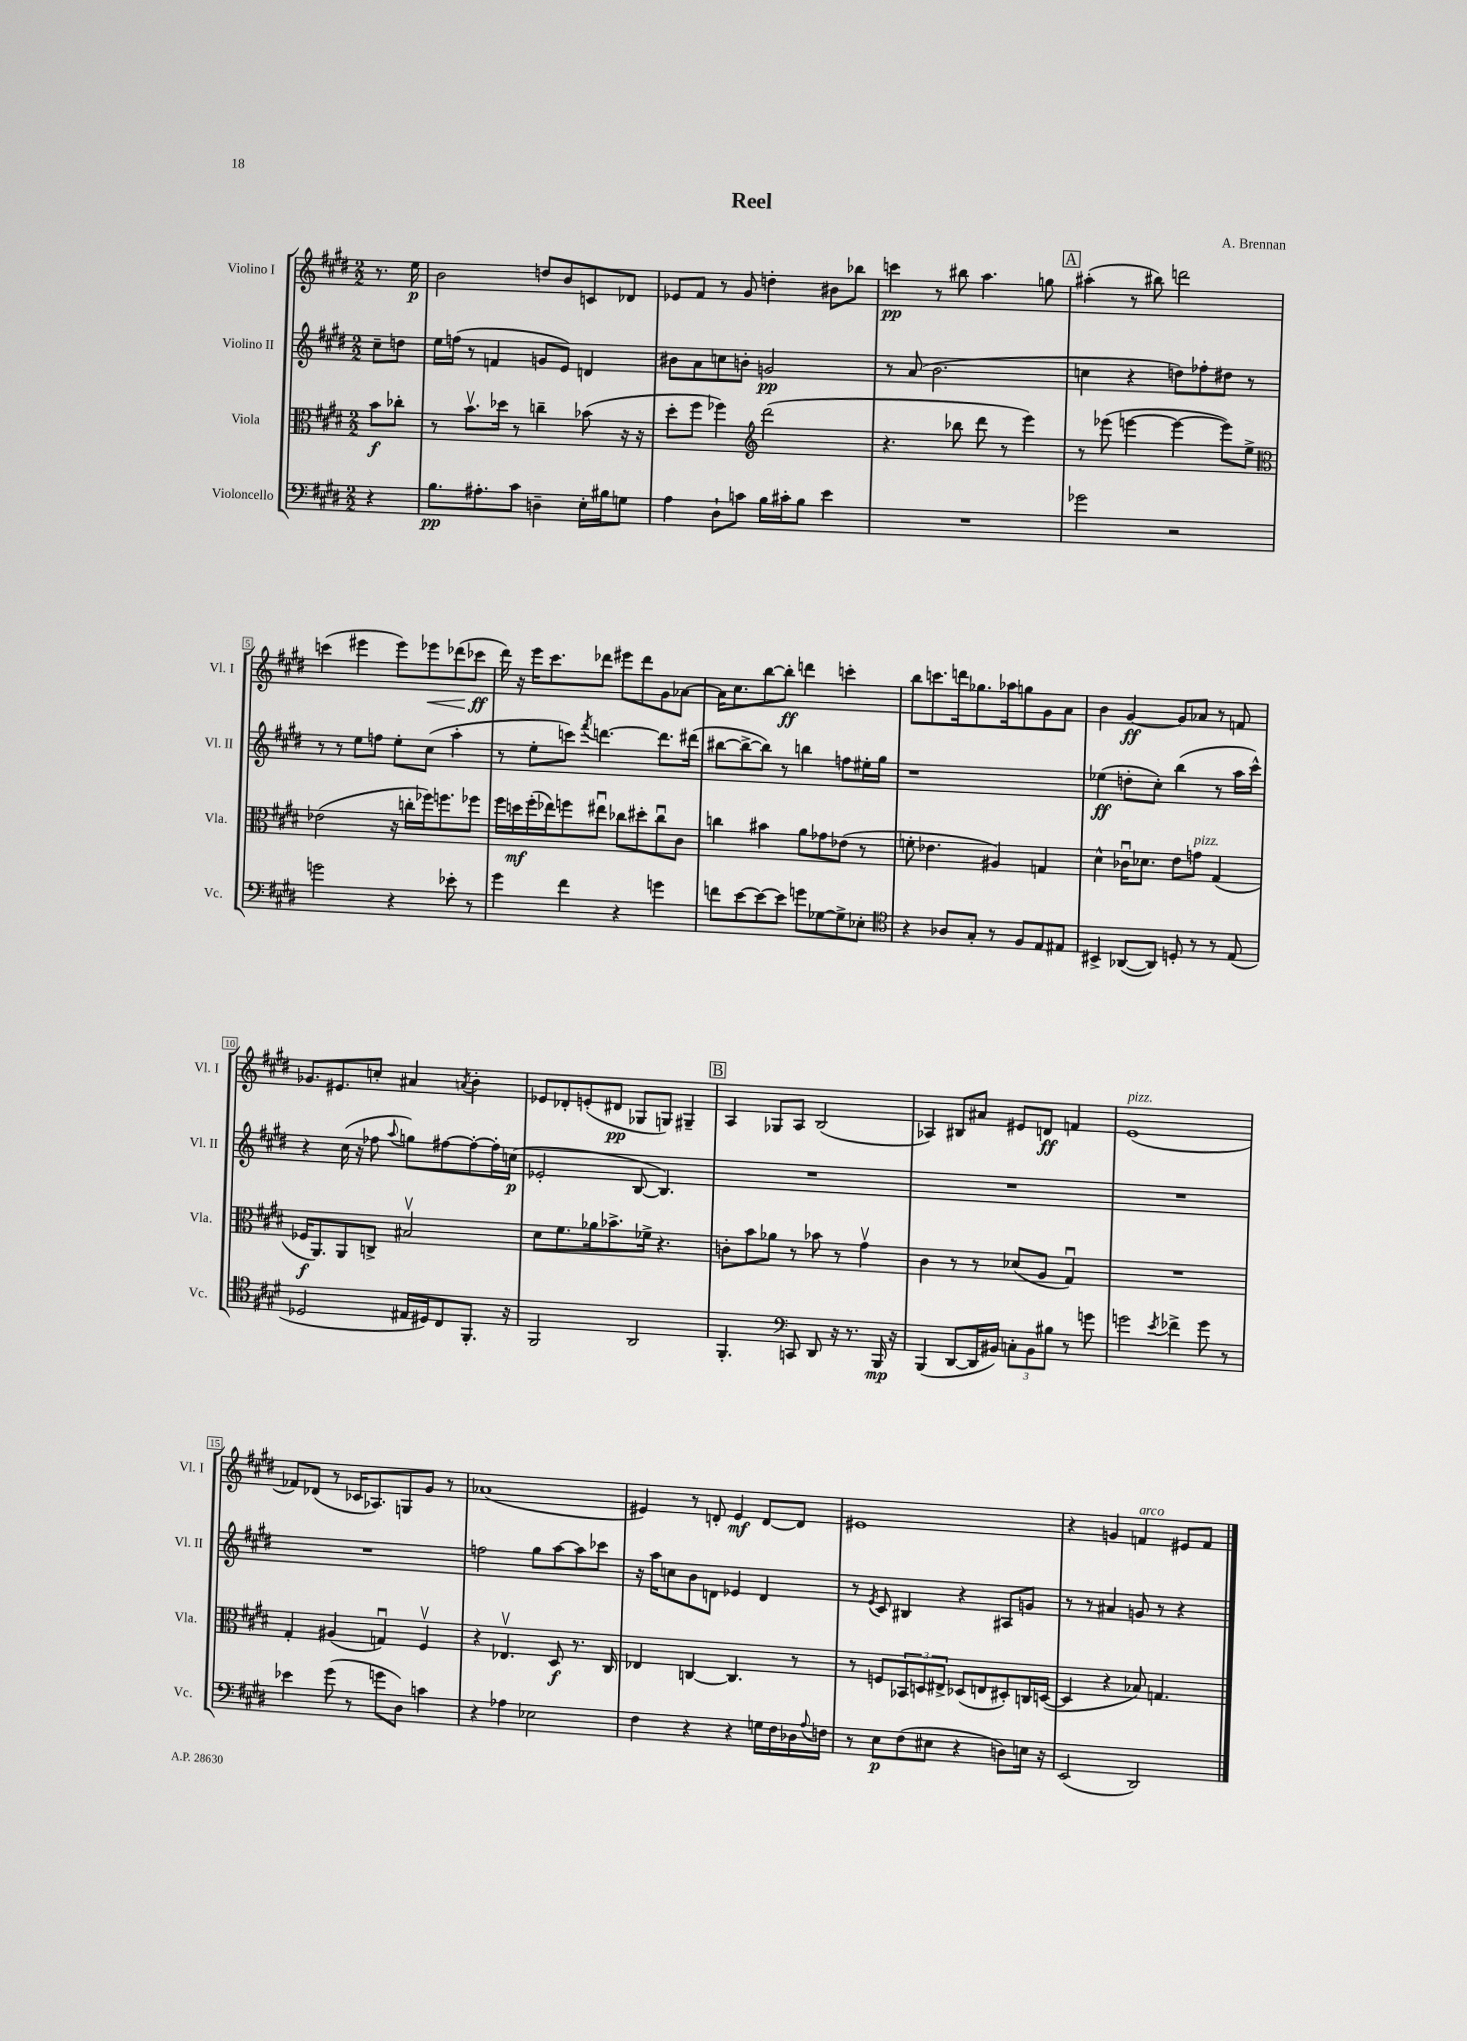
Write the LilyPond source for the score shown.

\header { title = "Reel" composer = "A. Brennan" }
<<
\new StaffGroup <<
\new Staff = "s0" \with { instrumentName = "Violino I" shortInstrumentName = "Vl. I" } {
    \clef treble \key e \major \numericTimeSignature \time 2/2 \partial 4
    r8. e''16\p |
    b'2 d''8 b'8 c'8 des'8 |
    ees'8 fis'8 r8 gis'8 d''4-. bis'8 bes''8 |
    c'''4\pp r8 bis''8 a''4. g''8 |
    \mark \markup { \box "A" } ais''4-.( r8 bis''8) d'''2 |
    c'''4( eis'''4 eis'''8) ees'''8\< des'''8( ces'''8\ff\! |
    dis'''16) r16 e'''16 cis'''8. des'''8 eis'''8 des'''8 gis'8 aes'8~ |
    aes'16 cis''8. b''8~ b''8-.\ff d'''4 c'''4-. |
    b''8 c'''8. d'''16 ges''8. aes''16 g''8 gis'8 a'8 |
    b'4 gis'4~\ff gis'8 aes'8 r8 f'8 |
    ges'8. eis'8. c''8-. ais'4 \acciaccatura { a'8 } b'4-. |
    ees'8 des'8-. e'8-.( dis'8\pp ges8 g8) gis4-- |
    \mark \markup { \box "B" } a4 ges8 a8 b2( |
    aes4) bis8 ais'8 eis'8 d'8\ff f'4 |
    e'1^\markup { \italic "pizz." }( |
    fes'8) des'8( r8 ces'16 aes8.) g8 gis'8 r8 |
    aes'1( |
    eis'4) r8 d'8-. eis'4\mf d'8~ d'8 |
    eis'1 |
    r4 g'4 f'4^\markup { \italic "arco" } eis'8 f'8 \bar "|." |
}
\new Staff = "s1" \with { instrumentName = "Violino II" shortInstrumentName = "Vl. II" } {
    \clef treble \key e \major \numericTimeSignature \time 2/2 \partial 4
    cis''8-- d''8 |
    e''16 f''16( r8 f'4 g'8 e'8) d'4 |
    bis'8 a'8 c''8 b'8-. g'2\pp |
    r8 a'8( b'2. |
    \mark \markup { \box "A" } c''4 r4 d''8) fes''8-. dis''8 r8 |
    r8 r8 e''8 f''8 e''8-. cis''8( a''4-. |
    r8 e''8-. c'''8) \acciaccatura { fis'''8 } d'''4.~ d'''8. dis'''16( |
    bis''8~ bis''8~-> bis''8) r8 b''4 f''8 eis''16-. gis''16 |
    r1 |
    ees''4\ff( d''8-. cis''8-.) b''4( r8 a''16 cis'''16-^) |
    r4 cis''16( r16 fes''8 \appoggiatura { a''8 } g''8) fis''8~ fis''8~-. fis''16-. c''16\p( |
    ees'2-. b8~ b4.) |
    \mark \markup { \box "B" } R1 |
    R1 |
    R1 |
    R1 |
    f''2 gis''8 a''8~ a''8 ces'''8 |
    r16 a''16 c''8 b'8 d'8 ees'4 d'4 |
    r8 \acciaccatura { e'8 } cis'8 bis4 r4 ais8 g'8 |
    r8 r8 ais'4 g'8 r8 r4 \bar "|." |
}
\new Staff = "s2" \with { instrumentName = "Viola" shortInstrumentName = "Vla." } {
    \clef alto \key e \major \numericTimeSignature \time 2/2 \partial 4
    b'8\f ces''8-. |
    r8 b'8.\upbow des''16 r8 c''4-- bes'8( r16 r16 |
    dis''8-. fis''8 fes''4) \clef treble dis'''2( |
    r4. bes''8 dis'''8 r8 e'''4) |
    \mark \markup { \box "A" } r8 ees'''8( e'''4~ e'''4~ e'''8) e''8-> |
    \clef alto ees'2( r16 c''16-. fes''16) f''8. fes''8 |
    fis''16 d''16\mf fis''16-.( ees''16) f''8 eis''8\downbow ces''8 dis''8-. ces''8\downbow cis'8 |
    c''4 bis'4 a'8 ges'8 ees'8( r8 |
    f'8-. ees'4. ais4) g4 |
    dis'4-^ ces'16\downbow des'8. e'8 g'8^\markup { \italic "pizz." } gis4( |
    fes16\f a,8.) a,8 c8-> bis2\upbow |
    dis'8 fis'8. aes'16 bes'8.-> fes'16-> r4. |
    \mark \markup { \box "B" } c'8-. b'8 aes'8 r8 bes'8 r8 gis'4\upbow |
    cis'4 r8 r8 des'8( a8 gis4\downbow) |
    R1 |
    gis4-. ais4( g4\downbow) fis4\upbow |
    r4 ees4.\upbow dis8\f r8. cis16 |
    ees4 c4~ c4. r8 |
    r8 f8 \tuplet 3/2 { bes,8 d8 eis8-> } des8( e8 dis8-.) c16 d16~( |
    d4 r4 bes8) g4. \bar "|." |
}
\new Staff = "s3" \with { instrumentName = "Violoncello" shortInstrumentName = "Vc." } {
    \clef bass \key e \major \numericTimeSignature \time 2/2 \partial 4
    r4 |
    b8.\pp ais8.-. cis'8 d4-- e16-. bis16 g8 |
    a4 dis8-! c'8 b16 cis'16-. b8 e'4 |
    R1 |
    \mark \markup { \box "A" } ges'2 r2 |
    g'2 r4 ees'8-. r8 |
    gis'4 fis'4 r4 g'4 |
    f'8 e'8~ e'8~ e'8 g'8 ges8~ ges8-> ees8-. |
    \clef tenor r4 aes8 gis8-. r8 fis8 e8 eis8 |
    bis,4-> aes,8~( aes,8) d8-. r8 r8 e8( |
    des2 eis16 dis16) cis8 fis,8.-. r16 |
    fis,2 a,2 |
    \mark \markup { \box "B" } fis,4.-. \clef bass c,8 dis,8 r16 r8. b,,16\mp r16 |
    b,,4( dis,8~ dis,16 bis,16) \tuplet 3/2 { c8-. bis,8 bis8 } r8 g'8 |
    g'2 \acciaccatura { e'8 } fes'4-> g'8 r8 |
    ees'4 gis'8( r8 g'8 dis8) c'4 |
    r4 aes4 ees2 |
    fis4 r4 r4 g16 fis16 des16 \appoggiatura { a8 } f16 |
    r8 e8\p fis8( eis8 r4 d8) e16 r16 |
    e,2( dis,2) \bar "|." |
}
>>
>>
\layout { \context { \Score \override BarNumber.stencil = #(make-stencil-boxer 0.1 0.3 ly:text-interface::print) } }
